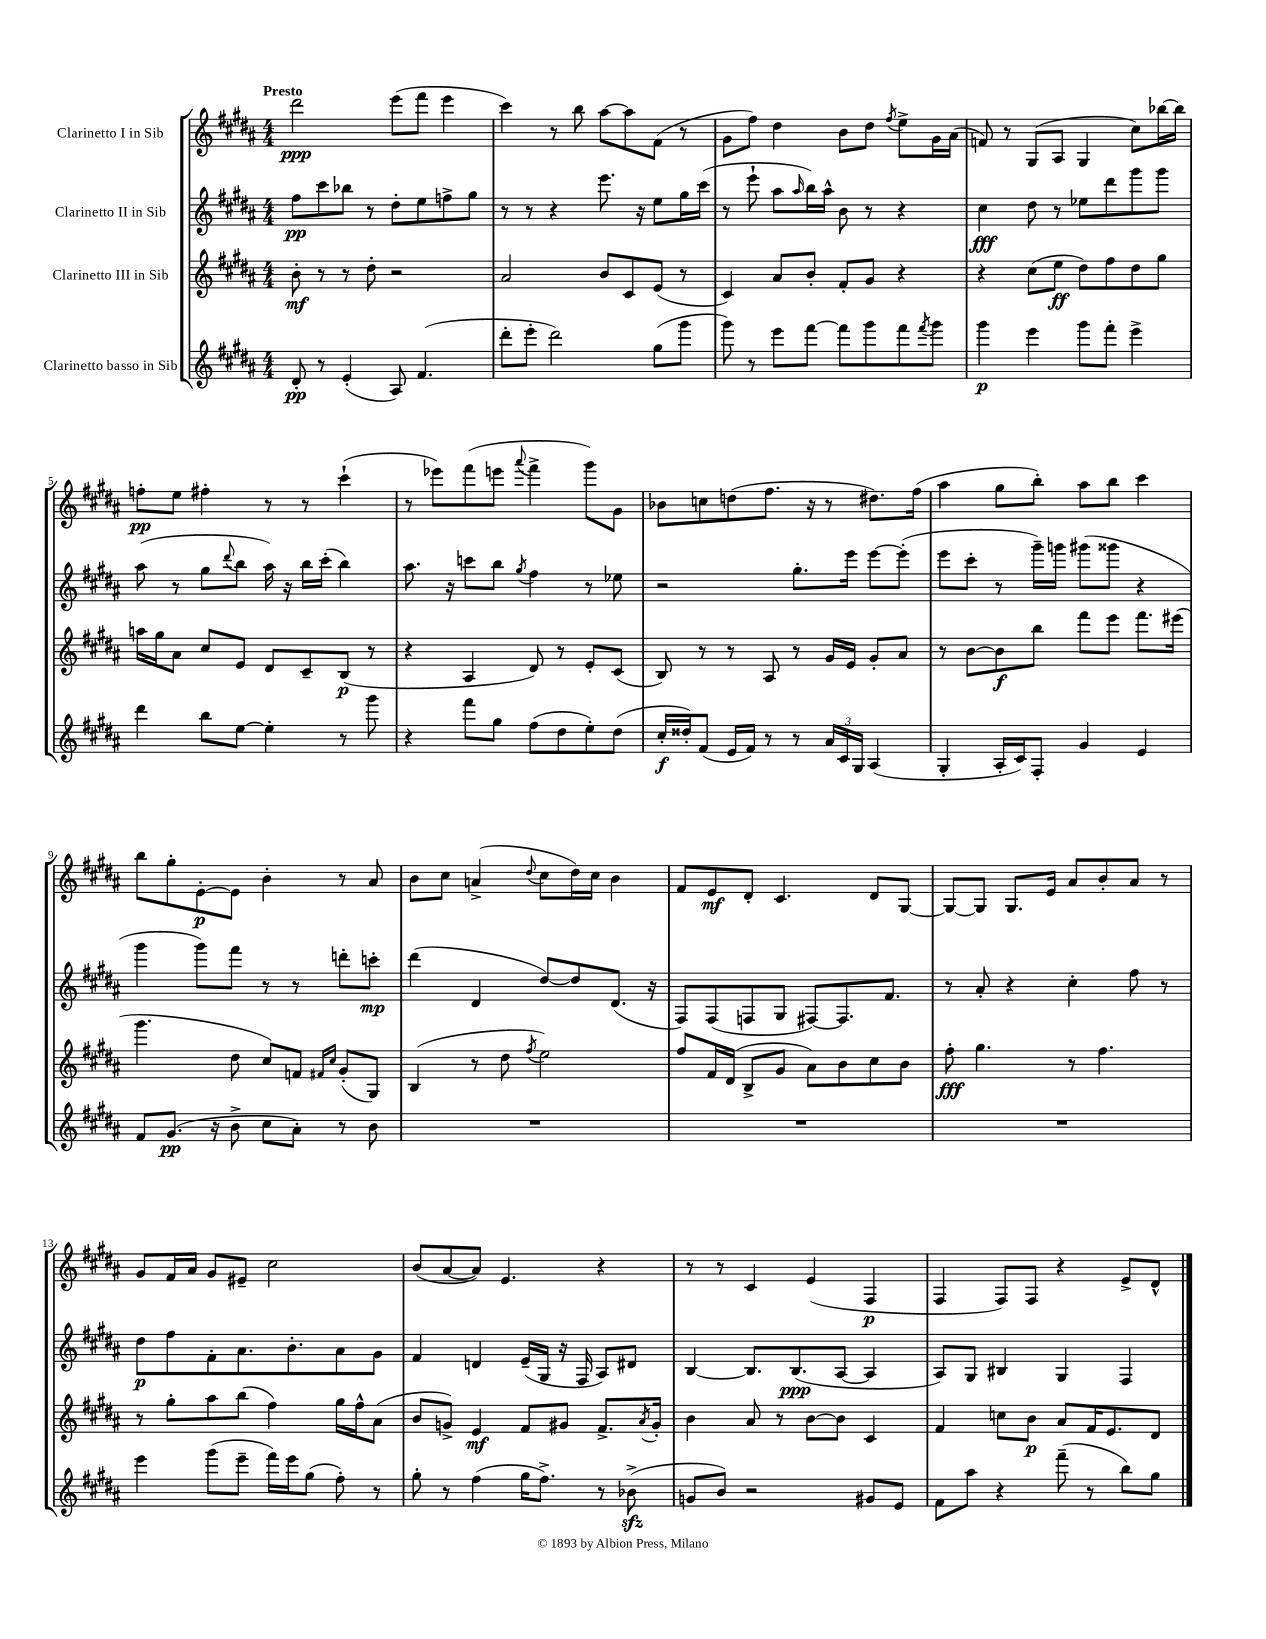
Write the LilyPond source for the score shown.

<<
\new StaffGroup <<
\new Staff = "s0" \with { instrumentName = "Clarinetto I in Sib" } {
    \clef treble \key b \major \numericTimeSignature \time 4/4 \tempo "Presto"
    dis'''2\ppp e'''8( fis'''8 e'''4 |
    cis'''4) r8 b''8 ais''8~ ais''8 fis'8( r8 |
    gis'8 fis''8) dis''4 b'8 dis''8 \acciaccatura { fis''8 } e''8-> gis'16 ais'16( |
    f'8) r8 gis8( ais8 gis4 cis''8) bes''16~ bes''16 |
    f''8-.\pp e''8 fis''4-. r8 r8 cis'''4-!( |
    r8 ees'''8) fis'''8( e'''8 \appoggiatura { ais'''8 } fis'''4-> gis'''8) gis'8 |
    bes'8 c''8 d''8( fis''8. r16 r8 dis''8.) fis''16( |
    ais''4 gis''8 b''8-.) ais''8 b''8 cis'''4 |
    b''8 gis''8-. e'8~-.\p e'8 b'4-. r8 ais'8 |
    b'8 cis''8 a'4->( \appoggiatura { dis''8 } cis''8 dis''16) cis''16 b'4 |
    fis'8 e'8\mf dis'8-. cis'4. dis'8 gis8~ |
    gis8~ gis8 gis8. e'16 ais'8 b'8-. ais'8 r8 |
    gis'8 fis'16 ais'16 gis'8 eis'8-- cis''2 |
    b'8( ais'8~ ais'8) e'4. r4 |
    r8 r8 cis'4 e'4( fis4\p |
    fis4 fis8) fis8 r4 e'8-> dis'8-^ \bar "|." |
}
\new Staff = "s1" \with { instrumentName = "Clarinetto II in Sib" } {
    \clef treble \key b \major \numericTimeSignature \time 4/4
    fis''8\pp cis'''8 bes''8 r8 dis''8-. e''8 f''8-> gis''8 |
    r8 r8 r4 e'''8. r16 e''8 gis''16 cis'''16( |
    r8 e'''8-! ais''8 \grace { ais''16 } b''16) ais''16-^ b'8 r8 r4 |
    cis''4\fff dis''8 r8 ees''8 dis'''8 gis'''8 gis'''8 |
    ais''8( r8 gis''8 \appoggiatura { dis'''8 } b''8 ais''16) r16 b''16 cis'''16-.( b''4) |
    ais''8. r16 c'''8 b''8 \acciaccatura { gis''8 } fis''4 r8 ees''8 |
    r2 gis''8.-. e'''16 e'''8~ e'''8-.( |
    e'''8 cis'''8-. r8 gis'''16--) g'''16 gis'''8( gisis'''8 r4 |
    gis'''4 gis'''8) fis'''8 r8 r8 d'''8-. c'''8-.\mp |
    dis'''4( dis'4 dis''8~) dis''8 dis'8.( r16 |
    fis8) fis8( f8 gis8 fis8~) fis8. fis'8. |
    r8 ais'8-. r4 cis''4-. fis''8 r8 |
    dis''8\p fis''8 fis'8-. ais'8. b'8.-. ais'8 gis'8 |
    fis'4 d'4 e'16--( gis16 r16 fis16 ais8) dis'8 |
    b4~ b8. b8.\ppp( ais8~ ais4 |
    ais8) gis8 bis4 gis4 fis4 \bar "|." |
}
\new Staff = "s2" \with { instrumentName = "Clarinetto III in Sib" } {
    \clef treble \key b \major \numericTimeSignature \time 4/4
    b'8-.\mf r8 r8 dis''8-. r2 |
    ais'2 b'8 cis'8 e'8( r8 |
    cis'4) ais'8 b'8-. fis'8-. gis'8 r4 |
    r4 cis''8( e''8\ff dis''8) fis''8 dis''8 gis''8 |
    a''16 gis''16 ais'8 cis''8 e'8 dis'8 cis'8-- b8\p( r8 |
    r4 ais4 dis'8) r8 e'8-. cis'8( |
    b8) r8 r8 ais8 r8 gis'16 e'16 gis'8-. ais'8 |
    r8 b'8~ b'8\f b''8 fis'''8 e'''8 fis'''8. eis'''16( |
    gis'''4. dis''8 cis''8) f'8 \grace { fis'16 cis''16 } gis'8-.( gis8) |
    b4( r8 dis''8 \acciaccatura { fis''8 } e''2) |
    fis''8 fis'16 dis'16( b8-> gis'8 ais'8) b'8 cis''8 b'8 |
    fis''8-.\fff gis''4. r8 fis''4. |
    r8 gis''8-. ais''8 b''8( fis''4) gis''16 fis''16-^ ais'8( |
    b'8 g'8->) e'4\mf fis'8 gis'8 fis'8.-> \acciaccatura { ais'8 } gis'16-. |
    b'4 ais'8 r8 b'8~ b'8 cis'4 |
    fis'4 c''8 b'8\p ais'8 fis'16 e'8. dis'8 \bar "|." |
}
\new Staff = "s3" \with { instrumentName = "Clarinetto basso in Sib" } {
    \clef treble \key b \major \numericTimeSignature \time 4/4
    dis'8-.\pp r8 e'4-.( ais8) fis'4.( |
    dis'''8-. e'''8-. dis'''2) gis''8( gis'''8 |
    gis'''8) r8 e'''8 fis'''8~ fis'''8 gis'''8 fis'''8 \acciaccatura { fis'''8 } gis'''8 |
    gis'''4\p e'''4 gis'''8 fis'''8-. e'''4-> |
    dis'''4 b''8 e''8~ e''4-. r8 gis'''8 |
    r4 fis'''8 gis''8 fis''8( dis''8 e''8-.) dis''8( |
    cis''16-.\f disis''16-.) fis'8( e'16 fis'16) r8 r8 \tuplet 3/2 { ais'16 cis'16 gis16 } ais4( |
    gis4-. ais16-. cis'16) fis8-. gis'4 e'4 |
    fis'8 gis'8.\pp( r16 b'8-> cis''8 ais'8-.) r8 b'8 |
    R1 |
    R1 |
    R1 |
    e'''4 gis'''8( e'''8-- fis'''16) e'''16 gis''8( fis''8-.) r8 |
    gis''8-. r8 fis''4( gis''16 fis''8.->) r8 bes'8->\sfz( |
    g'8 b'8) r2 gis'8 e'8 |
    fis'8 ais''8 r4 fis'''8--( r8 b''8) gis''8 \bar "|." |
}
>>
>>
